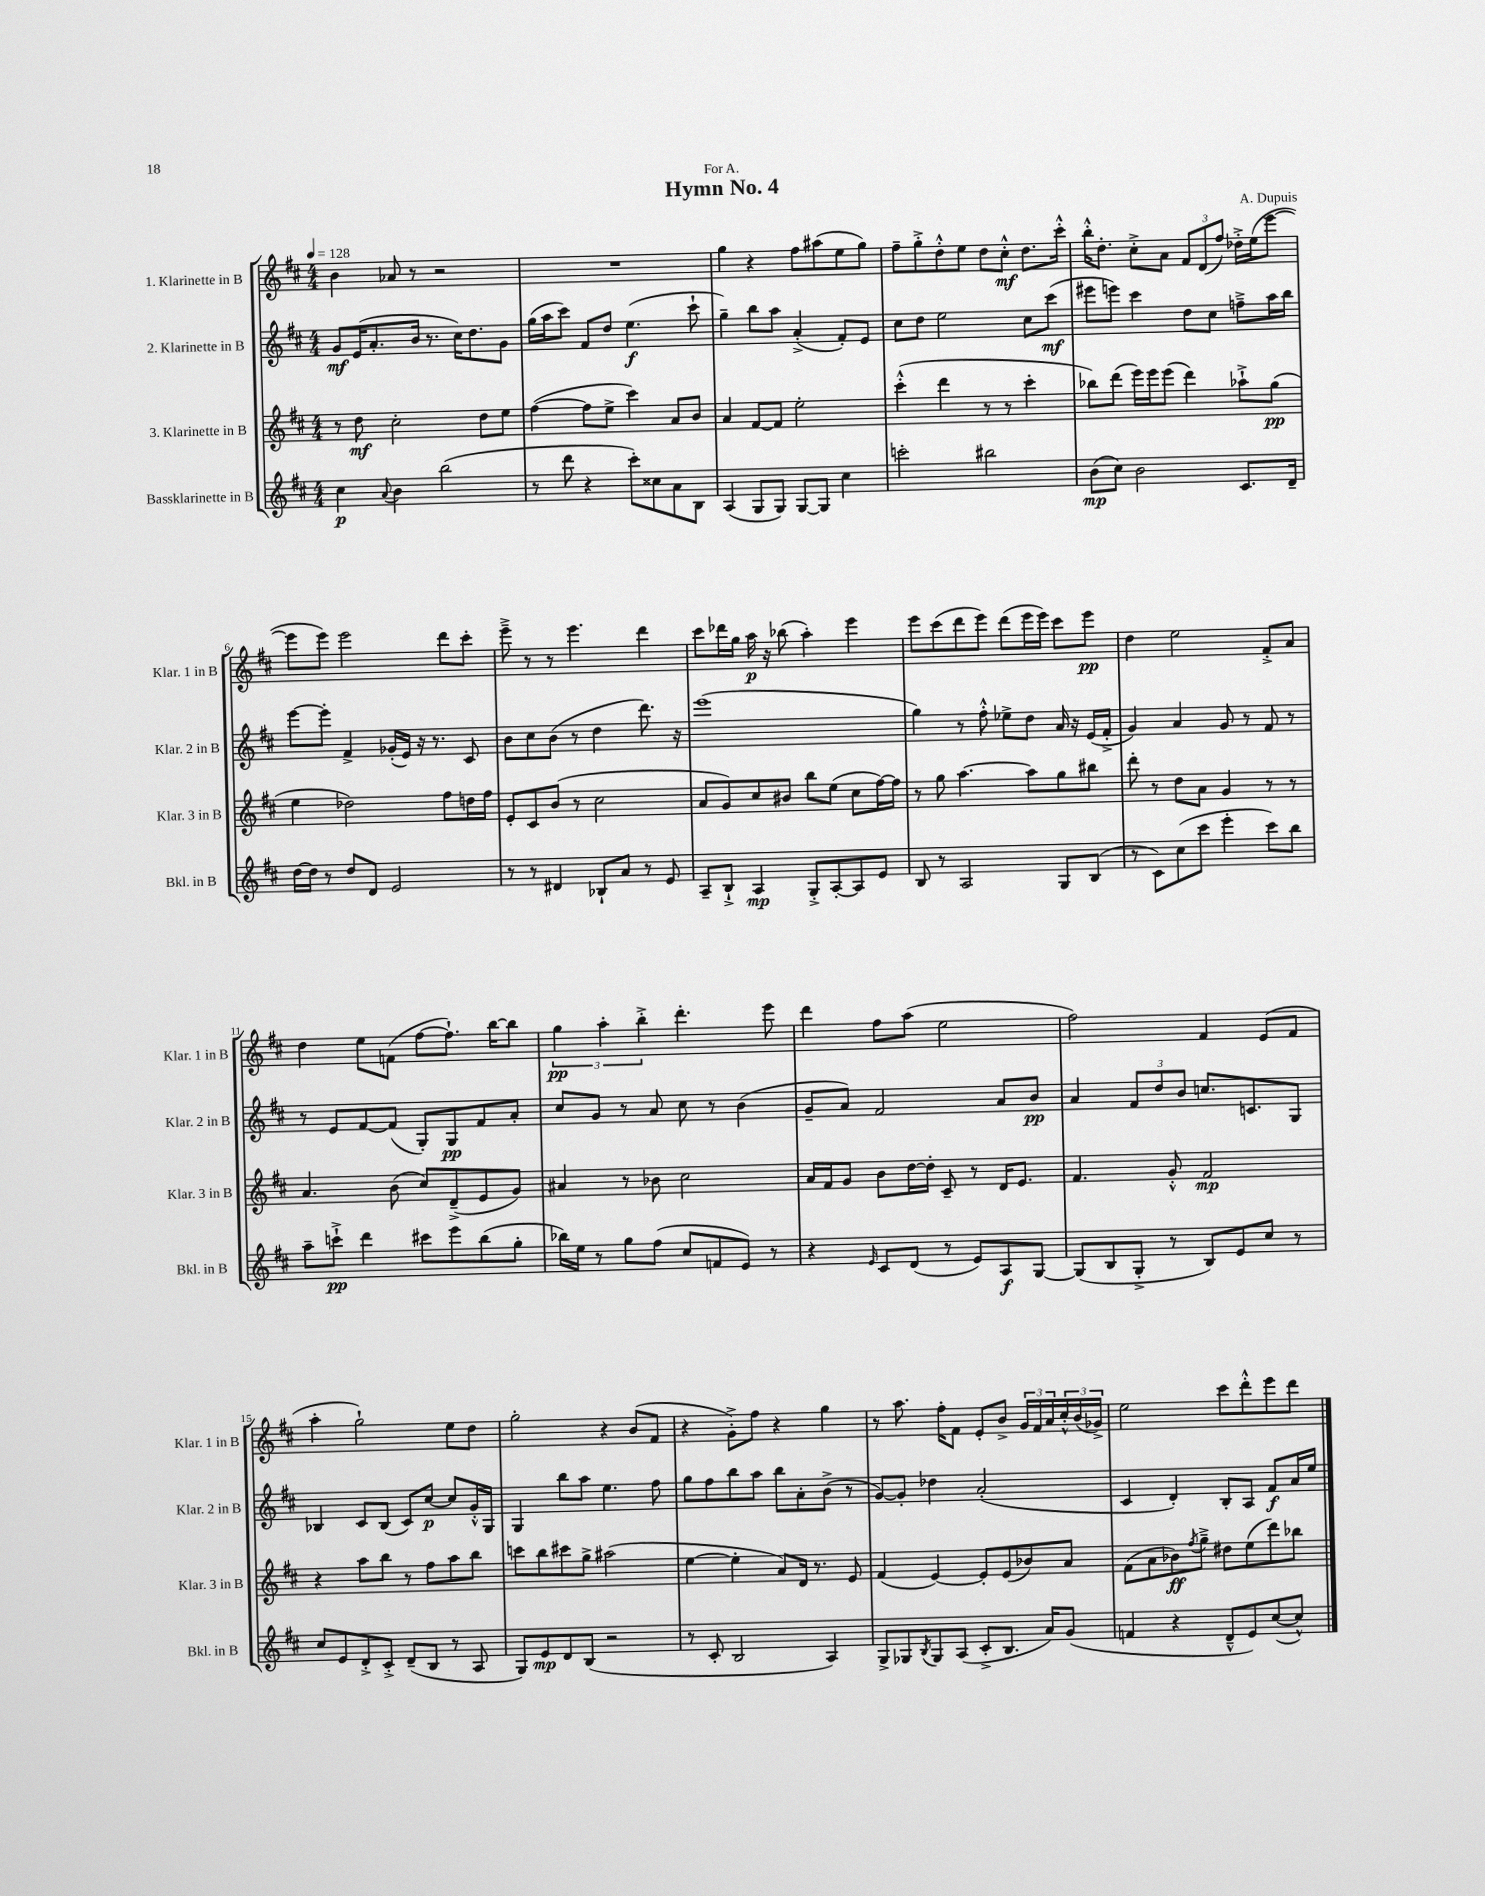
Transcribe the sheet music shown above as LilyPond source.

\header { title = "Hymn No. 4" composer = "A. Dupuis" dedication = "For A." }
<<
\new StaffGroup <<
\new Staff = "s0" \with { instrumentName = "1. Klarinette in B" shortInstrumentName = "Klar. 1 in B" } {
    \clef treble \key d \major \numericTimeSignature \time 4/4 \tempo 4 = 128
    b'4 aes'8 r8 r2 |
    R1 |
    g''4 r4 fis''8 ais''8( e''8 g''8) |
    fis''8-- g''8-.-> d''8-.-^ e''8 d''8 cis''8-.-^\mf d''8. cis'''16-.-^ |
    b''16-.-^ d''8.-. cis''8-.-> a'8 \tuplet 3/2 { fis'8 d'8( fis''8) } des''16-.-> e''16( e'''8~ |
    e'''8 e'''8) e'''2 d'''8 cis'''8-. |
    e'''8---> r8 r8 e'''4. d'''4 |
    cis'''8 des'''16 g''16 a''16\p r16 bes''8( a''4-.) e'''4 |
    e'''8 cis'''8( d'''8 e'''8) d'''8( e'''16 e'''16) cis'''8 e'''8\pp |
    d''4 e''2 fis'8-.-> a'8 |
    d''4 e''8 f'8( fis''8~ fis''8.-!) b''16~ b''8 |
    \tuplet 3/2 { g''4\pp a''4-. b''4-.-> } d'''4.-. e'''8 |
    d'''4 fis''8 a''8( e''2 |
    fis''2) fis'4 e'8( fis'8 |
    a''4-. g''2-!) e''8 d''8 |
    g''2-. r4 b'8( fis'8 |
    r4 g'8-.->) fis''8 r4 g''4 |
    r8 a''8. fis''16-. fis'8 e'8-. b'8-> \tuplet 3/2 { g'16 fis'16 a'16 } \tuplet 3/2 { cis''16-.-^ b'16( ges'16->) } |
    e''2 cis'''8 d'''8-.-^ e'''8 d'''8 \bar "|." |
}
\new Staff = "s1" \with { instrumentName = "2. Klarinette in B" shortInstrumentName = "Klar. 2 in B" } {
    \clef treble \key d \major \numericTimeSignature \time 4/4
    g'8\mf e'16( a'8.-. b'16 r8. cis''16) d''8. g'8 |
    g''16( a''16 cis'''8) fis'8 d''8 e''4.\f( cis'''8-! |
    g''4--) b''8 a''8 a'4-.->( fis'8-.) e'8 |
    cis''8 d''8 e''2 cis''8 cis'''8\mf( |
    eis'''8 e'''8) cis'''4 d''8 cis''8 f''8---> a''16 b''16 |
    e'''8~ e'''8-. fis'4-> ges'16-.( e'16) r16 r8. cis'8 |
    b'8 cis''8 b'8( r8 d''4 d'''8.) r16 |
    e'''1( |
    g''4) r8 fis''8-.-^ ees''8-> d''8 a'16 r16 e'16( fis'16-.-> |
    g'4) a'4 g'8 r8 fis'8 r8 |
    r8 e'8 fis'8~ fis'8( g8-.) g8\pp fis'8 a'8-. |
    cis''8 g'8 r8 a'8 cis''8 r8 b'4( |
    g'8-- a'8) fis'2 a'8 b'8\pp |
    a'4 \tuplet 3/2 { fis'8 d''8 b'8 } c''8. c'8. g8 |
    bes4 cis'8 bes8( cis'8) cis''8~\p cis''8 g'16-.-^ g16 |
    g4 b''8 a''8 e''4. fis''8 |
    g''8 fis''8 b''8 a''8 b''8 a'8-. b'8->( r8 |
    g'8~) g'8-. des''4 a'2-.( |
    cis'4 d'4-.) b8-. a8 fis'8\f a'16 e''16 \bar "|." |
}
\new Staff = "s2" \with { instrumentName = "3. Klarinette in B" shortInstrumentName = "Klar. 3 in B" } {
    \clef treble \key d \major \numericTimeSignature \time 4/4
    r8 d''8\mf cis''2-. d''8 e''8 |
    fis''4~( fis''8 e''8-> cis'''4) a'8 b'8 |
    a'4 fis'8~ fis'8 e''2-. |
    cis'''4-.-^( d'''4 r8 r8 cis'''4-. |
    bes''8) d'''8( e'''16) e'''16 e'''8( d'''4) aes''8-!-> g''8\pp( |
    e''4 des''2) fis''8 d''16 fis''16 |
    e'8-. cis'8 b'8( r8 cis''2 |
    a'8 g'8) cis''8 bis'8 b''8 e''8( cis''8 fis''16~) fis''16 |
    r8 g''8 a''4.~ a''8 g''8 bis''8 |
    d'''8-. r8 d''8 a'8 g'4 r8 r8 |
    a'4. b'8( cis''8) d'8--->( e'8 g'8) |
    ais'4 r8 bes'8 cis''2 |
    a'16 fis'16 g'8 b'8 d''16~ d''16-. cis'8-- r8 d'16 e'8. |
    fis'4. g'8-.-^ fis'2\mp |
    r4 a''8 b''8 r8 fis''8 a''8 b''8 |
    c'''8 b''8 cis'''8 g''8-> ais''2( |
    e''4~ e''4-. a'8) d'16 r8. e'8 |
    fis'4( e'4~) e'8-. e'8( bes'8) a'8 |
    fis'8( a'8 bes'8\ff) \acciaccatura { fis''8 } g''8---> dis''8 e''8( d'''8) bes''8 \bar "|." |
}
\new Staff = "s3" \with { instrumentName = "Bassklarinette in B" shortInstrumentName = "Bkl. in B" } {
    \clef treble \key d \major \numericTimeSignature \time 4/4
    cis''4\p \appoggiatura { a'8 } b'4 b''2( |
    r8 d'''8 r4 cis'''8-.) cisis''8 a'8 b8 |
    a4( g8 g8) g8~ g8 cis''4 |
    c'''2-. bis''2 |
    b'8\mp( cis''8) b'2 cis'8. d'16-- |
    d''16~ d''16 r8 d''8 d'8 e'2 |
    r8 r8 dis'4 bes8-! a'8 r8 e'8 |
    a8-- b8-!-> a4\mp g8-.-> a8~-. a8 e'8 |
    b8 r8 a2 g8 b8( |
    r8 cis'8) cis''8( cis'''8 e'''4-. cis'''8) b''8 |
    a''8-- c'''8-!->\pp d'''4 cis'''8 e'''8 b''8( g''8-. |
    bes''16) e''16 r8 g''8 fis''8( cis''8 f'8 e'8) r8 |
    r4 \grace { e'16 } cis'8 d'8( r8 e'8) a8\f g8~ |
    g8( b8 g8-.-> r8 b8) e'8 cis''8 r8 |
    cis''8 e'8 d'8-.-> cis'8-.-> d'8--( b8 r8 a8 |
    g8) e'8\mp d'8 b8( r2 |
    r8 cis'8-. b2 a4) |
    g8-> ges8 \acciaccatura { b8 } ges8 a8( cis'8-.-> b8. a'16) g'8( |
    f'4 r4 d'8---^ e'8) cis''8~( cis''8-^) \bar "|." |
}
>>
>>
